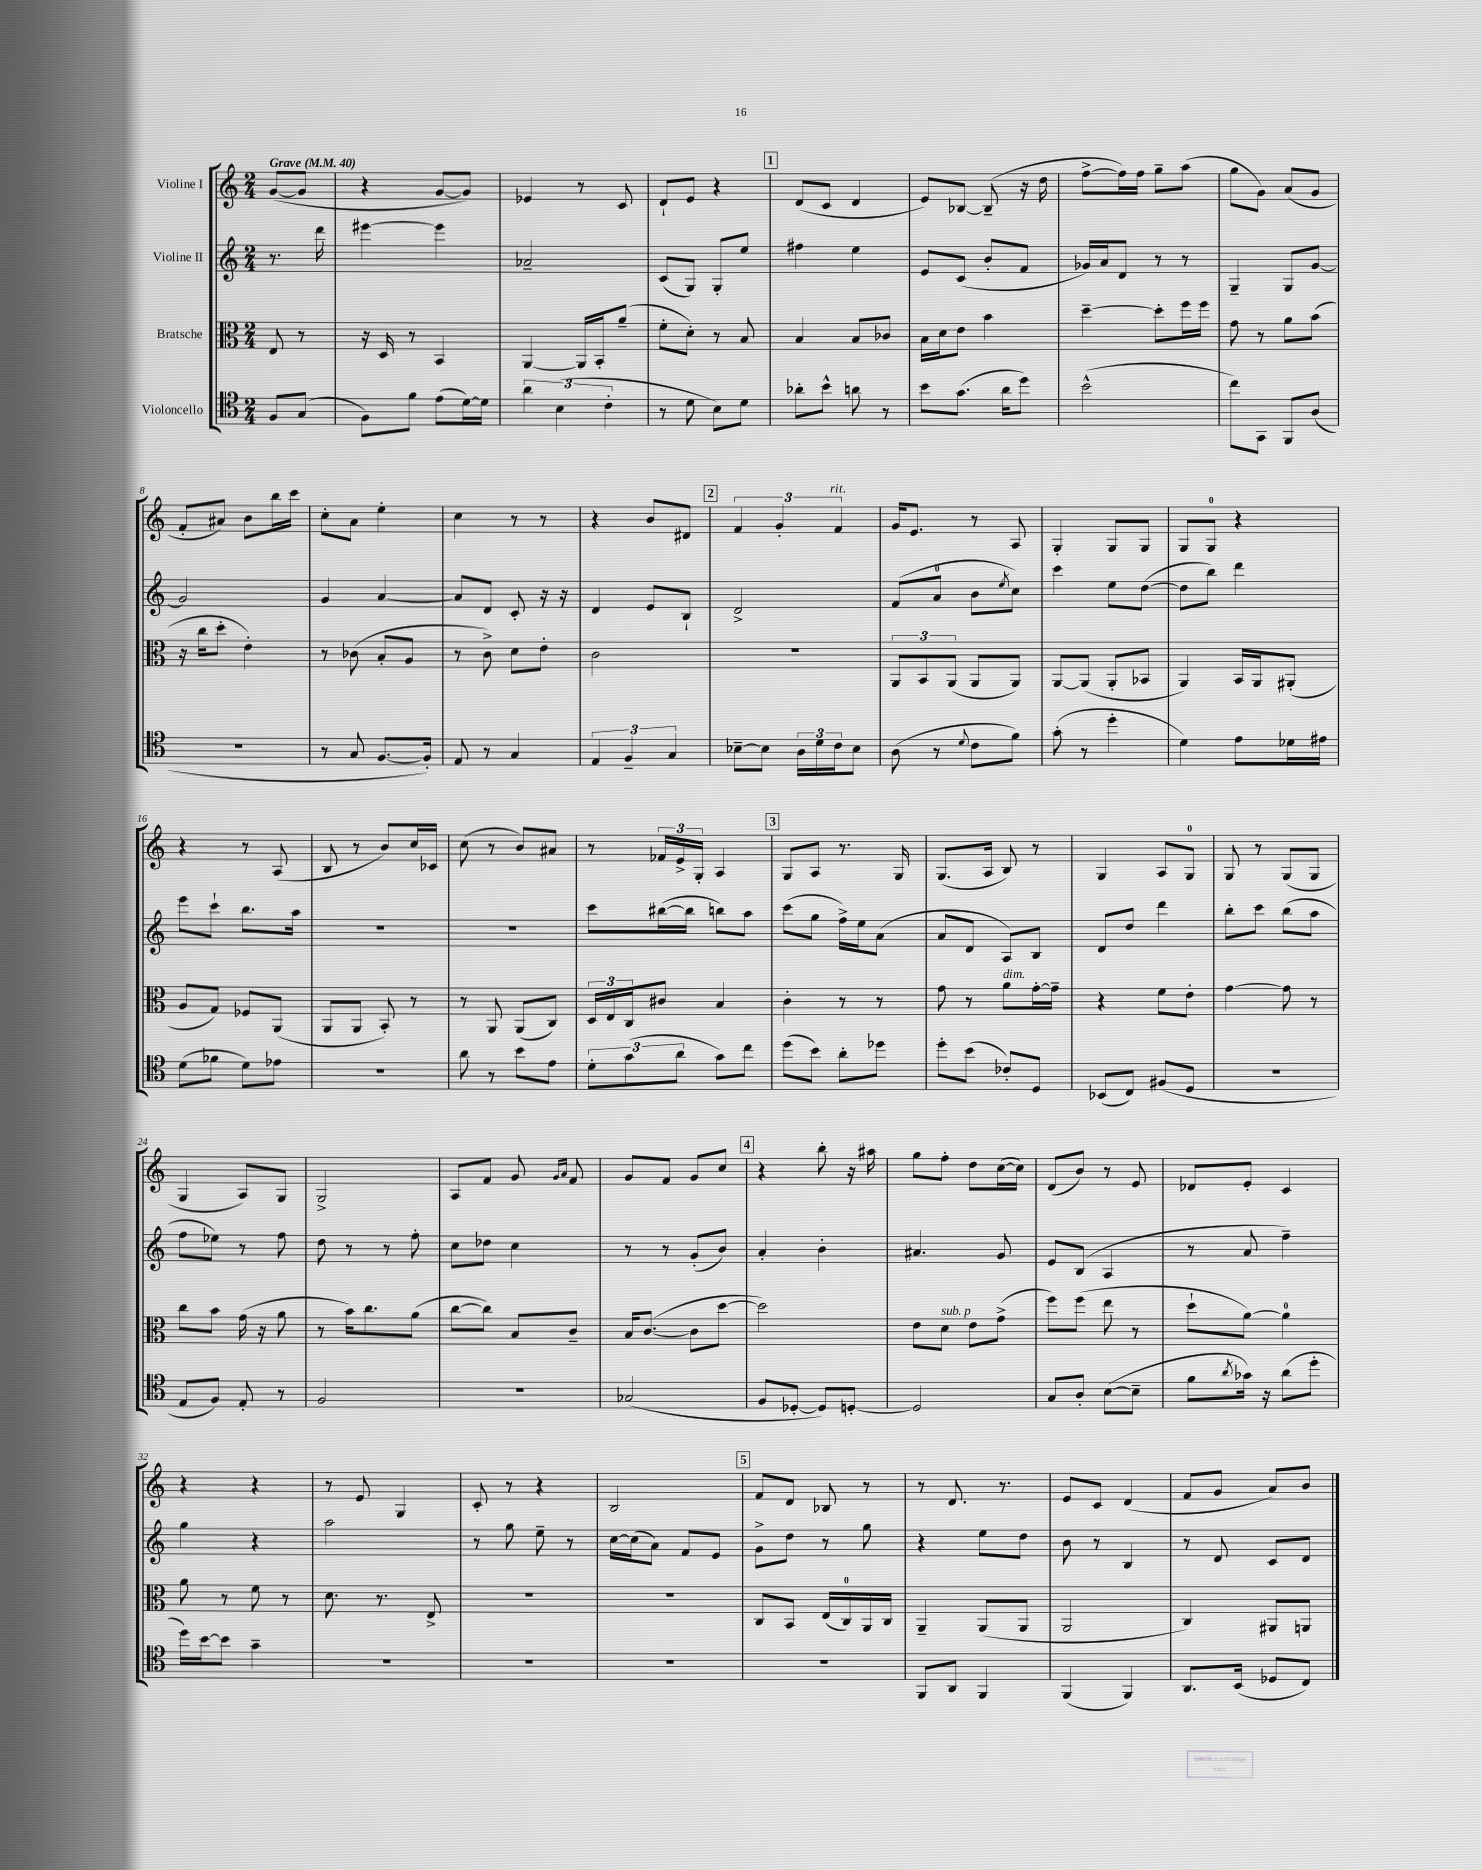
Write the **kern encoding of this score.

**kern	**kern	**kern	**kern
*staff4	*staff3	*staff2	*staff1
*clefC4	*clefC3	*clefG2	*clefG2
*k[]	*k[]	*k[]	*k[]
*M2/4	*M2/4	*M2/4	*M2/4
*MM40	*MM40	*MM40	*MM40
8F	8E	8.r	([8g
(8G	8r	.	8g]
.	.	16ddd	.
=	=	=	=
8F)	16r	[4eee#	4r
.	16D	.	.
8f	8r	.	.
(8e	4BB	4eee#]	[8g
[16d)	.	.	8g])
16d]	.	.	.
=	=	=	=
6a	[4AA	2a-~	4e-
(6B	.	.	.
.	16AA]	.	8r
.	16BB'	.	.
6c'	.	.	.
.	(8a~	.	8c
=	=	=	=
8r	8f'	(8c	8d`
8d	8d')	8G)	8e
8B)	8r	8G'	4r
8d	8B	8ee	.
=	=	=	=
8a-'	4B	4ff#	(8d
8b^^	.	.	8c
8a	8B	4ee	4d
8r	8c-	.	.
=	=	=	=
8b	16B	8e	8e)
.	16d	.	.
(8.g	8e	(8c	[8B-
.	4b	8b'	(8B-~]
16a	.	.	.
8dd)	.	8f	16r
.	.	.	16dd
=	=	=	=
(2b^^	[4dd~	16g-)	[8ff^
.	.	16a	.
.	.	8d	16ff])
.	.	.	16ff
.	8dd']	8r	8gg~
.	16ff	8r	(8aa
.	16ff	.	.
=	=	=	=
8cc)	8g	4G~	8gg
8GG	8r	.	8g)
8FF	8a	8G	(8a
(8A	(8b	[8g	8g
=	=	=	=
2r	16r	2g]	8f'
.	16cc	.	.
.	8dd'	.	8a#)
.	4e')	.	8b
.	.	.	16bb
.	.	.	16ccc
=	=	=	=
8r	8r	4g	8cc'
8G	(8c-	.	8a
[8.F	8B'	[4a	4ee'
.	8A	.	.
16F'])	.	.	.
=	=	=	=
8E	8r	8a]	4cc
8r	8c^)	8d	.
4G	8d	8c'	8r
.	8e'	16r	8r
.	.	16r	.
=	=	=	=
6E	2c	4d	4r
6F~	.	.	.
.	.	8e	8b
6G	.	.	.
.	.	8B`	8d#
=	=	=	=
[8B-~	2r	2d^	6f
8B-]	.	.	.
.	.	.	6g'
24A	.	.	.
24d	.	.	.
24c	.	.	6f
8B-	.	.	.
=	=	=	=
(8A	12AA	(8f	16g
.	.	.	8.e
.	12BB	.	.
8r	.	8a	.
.	(12AA	.	.
8qqd	.	.	.
8c	8AA	8b	8r
.	.	8qee	.
8f)	8AA)	8cc)	8A
=	=	=	=
(8g'	[8AA	4ccc	4G'
8r	(8AA]	.	.
4dd'	8AA'	8ee	8G
.	8BB-	([8dd	8G
=	=	=	=
4d)	4AA)	8dd]	8G
.	.	8bb)	8G
8e	16BB	4ddd	4r
.	16AA	.	.
16d-	(8AA#'	.	.
16e#	.	.	.
=	=	=	=
(8d	8A	8eee	4r
8f-	8G)	8ccc`	.
8d)	8F-	8.bb	8r
8e-	(8AA	.	(8A
.	.	16aa	.
=	=	=	=
2r	8AA	2r	8B
.	8AA	.	8r
.	8BB')	.	8b)
.	8r	.	16cc
.	.	.	16c-
=	=	=	=
8a	8r	2r	(8cc
8r	8AA	.	8r
8b	(8AA	.	8b)
8e	8C)	.	8a#
=	=	=	=
12d'	24D	8ccc	8r
.	24E	.	.
(12g	24C	.	.
.	8c#	([16bb#	24f-
12a	.	.	24e^
.	.	16bb#]	.
.	.	.	24G'
8g)	4B	8bb)	4A
8cc	.	8aa	.
=	=	=	=
(8dd	4c'	(8ccc	8G
8b)	.	8gg	8A
8a'	8r	16ff^)	8.r
.	.	16ee	.
8dd-	8r	(8a	.
.	.	.	16G
=	=	=	=
8dd'	8g	8a	(8.G
(8b	8r	8d	.
.	.	.	16A
8c-')	8a	8A)	8B)
8D	[16g'	8B	8r
.	16g~]	.	.
=	=	=	=
(8BB-	4r	8d	4G
8C)	.	8dd	.
(8F#	8f	4ddd	8A
8D	8e'	.	8G
=	=	=	=
2r	[4g	8bb'	8G
.	.	8ccc	8r
.	8g]	(8bb	(8G
.	8r	8aa	8G
=	=	=	=
8E	8cc	8ff	4G
8F)	8b	8ee-)	.
8E'	(16g	8r	8A)
.	16r	.	.
8r	8a	8ff	8G
=	=	=	=
2F	8r	8dd	2G^
.	16b)	8r	.
.	8.cc	.	.
.	.	8r	.
.	(8a	8ff'	.
=	=	=	=
2r	[8cc	8cc	8A
.	8cc])	8dd-	8f
.	8B	4cc	8g
.	.	.	16qqg
.	.	.	16qqa
.	8c~	.	8f
=	=	=	=
(2G-	16B	8r	8g
.	([8.c	.	.
.	.	8r	8f
.	8c]	(8g'	8g
.	[8dd	8b)	8cc
=	=	=	=
8F	2dd])	4a'	4r
[8D-'	.	.	.
8D-])	.	4b'	8bb'
[8D'	.	.	16r
.	.	.	16aa#
=	=	=	=
2D]	8e	4.a#	8gg
.	8d	.	8ff'
.	8e	.	8dd
.	(8g^	8g	([16cc
.	.	.	16cc])
=	=	=	=
8G	8ff)	8e	(8d
8A'	(8ff	(8B	8b)
([8B	8ee	4A	8r
8B~]	8r	.	8e
=	=	=	=
8f	8dd`	8r	8d-
8qa	.	.	.
16g-)	[8a)	8a	8e'
16r	.	.	.
(8a	4a]	4ff~)	4c
8dd'	.	.	.
=	=	=	=
16dd)	8a	4gg	4r
[16b	.	.	.
8b]	8r	.	.
4g~	8f	4r	4r
.	8r	.	.
=	=	=	=
2r	8.d	2aa	8r
.	.	.	8e
.	8.r	.	.
.	.	.	4G
.	8E^	.	.
=	=	=	=
2r	2r	8r	8c'
.	.	8gg	8r
.	.	8ee~	4r
.	.	8r	.
=	=	=	=
2r	2r	[16cc	2B
.	.	(16cc]	.
.	.	8a)	.
.	.	8f	.
.	.	8e	.
=	=	=	=
2r	8C	8g^	8f
.	8BB	8dd	8d
.	(16E	8r	8B-
.	16C)	.	.
.	16AA	8gg	8r
.	16C	.	.
=	=	=	=
8FF	4AA~	4r	8r
8AA	.	.	8.d
4FF	(8AA	8ee	.
.	.	.	8.r
.	8AA	8dd	.
=	=	=	=
(4FF	2AA	8b	8e
.	.	8r	8c
4FF)	.	4B	(4d
=	=	=	=
8.AA	4C)	8r	8f
.	.	8d	8g
(16BB	.	.	.
8D-	8AA#	8c	8a)
8C)	8AA	8d	8b
==	==	==	==
*-	*-	*-	*-
